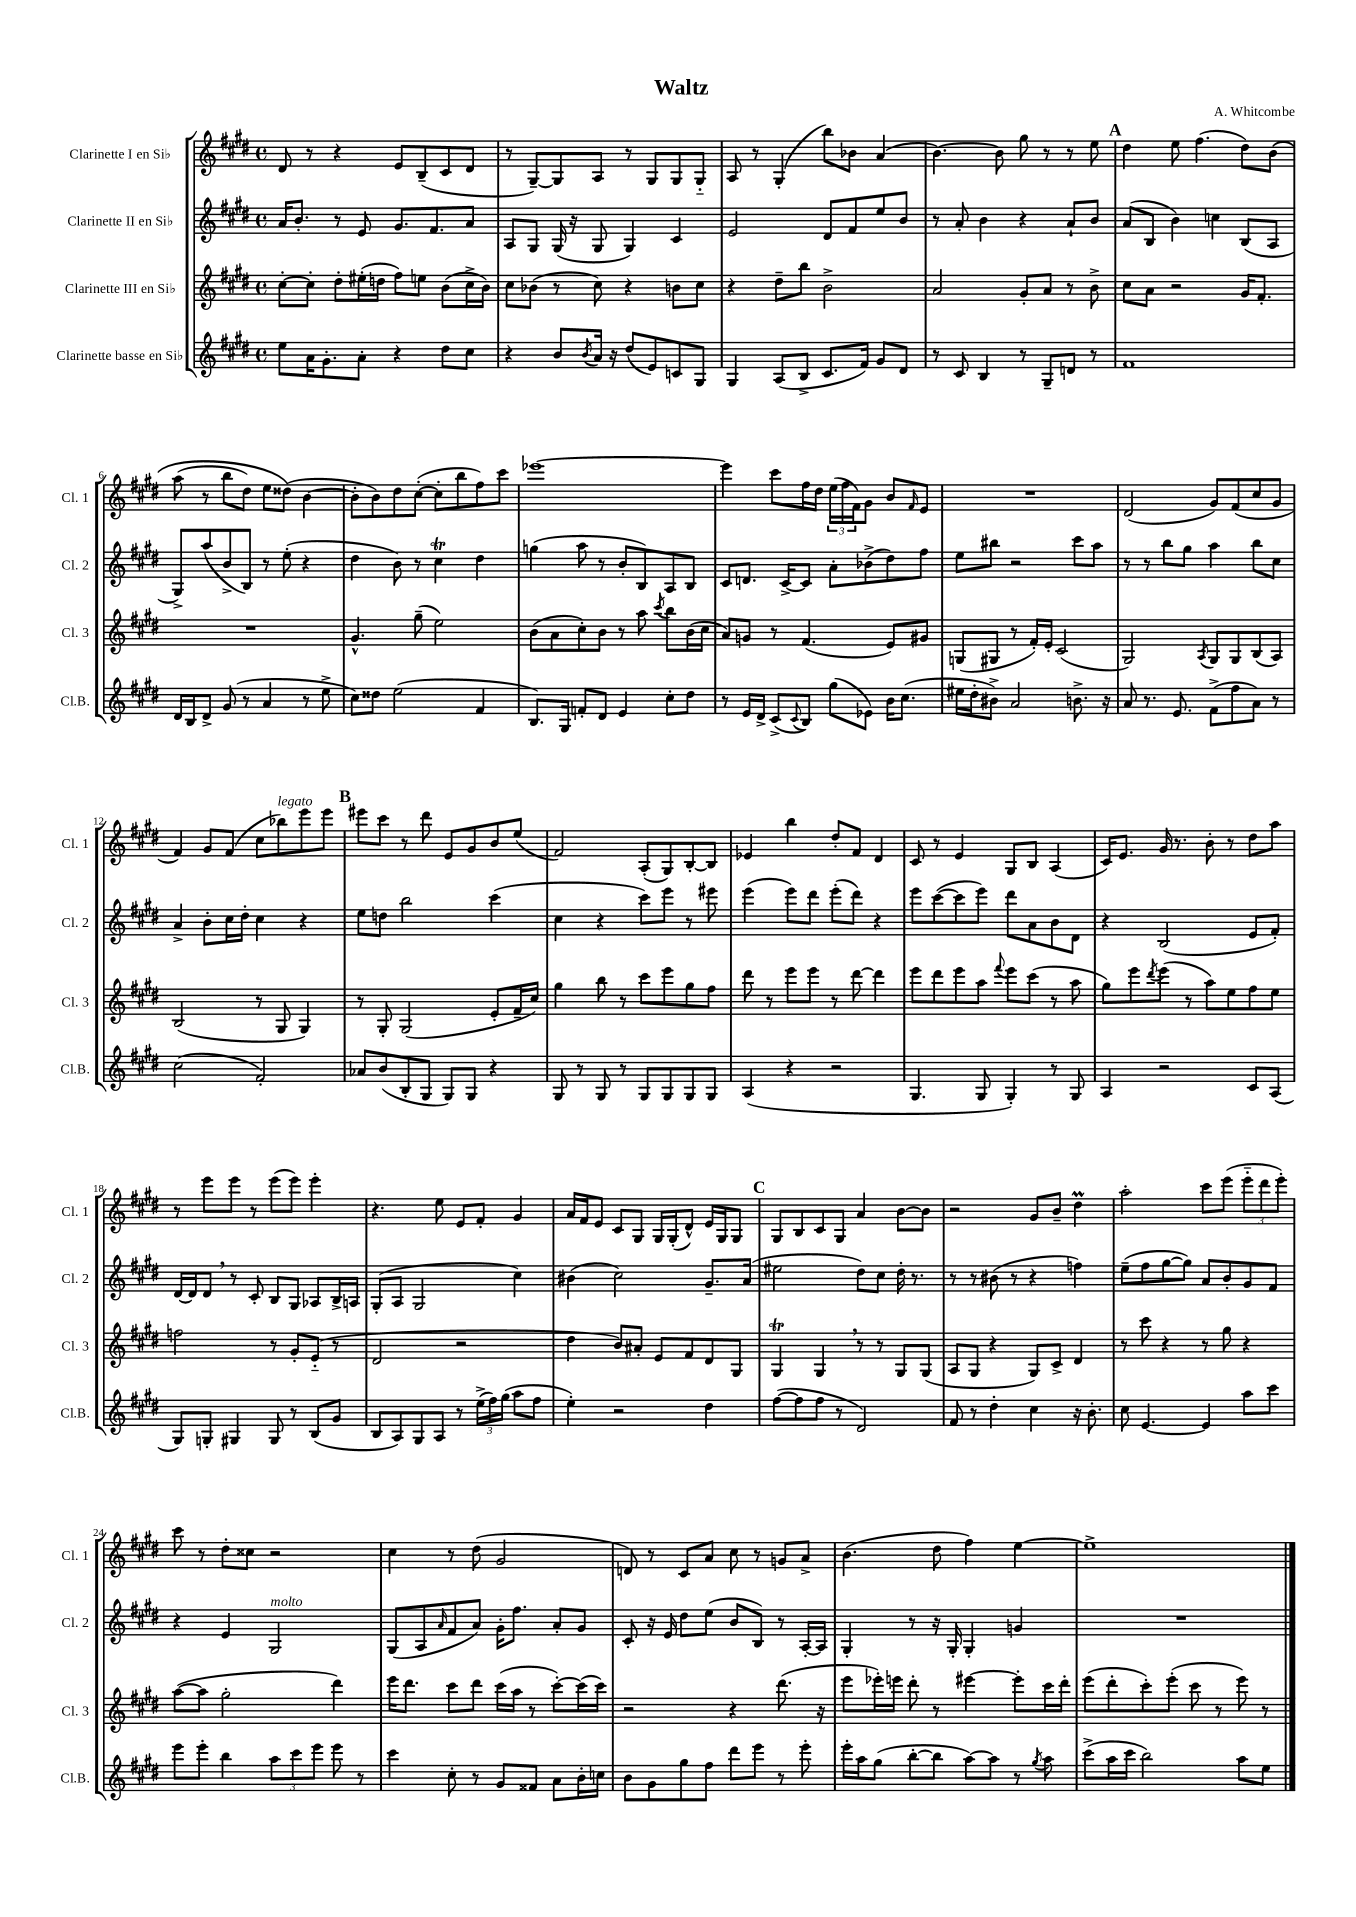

**kern	**kern	**kern	**kern
*staff4	*staff3	*staff2	*staff1
*clefG2	*clefG2	*clefG2	*clefG2
*k[f#c#g#d#]	*k[f#c#g#d#]	*k[f#c#g#d#]	*k[f#c#g#d#]
*M4/4	*M4/4	*M4/4	*M4/4
*met(c)	*met(c)	*met(c)	*met(c)
8ee	[8cc#'	16a	8d#
.	.	8.b'	.
16a	8cc#']	.	8r
8.g#'	.	.	.
.	8dd#'	8r	4r
8a'	(16ee#'	8e	.
.	16dd	.	.
4r	8ff#)	8.g#	8e
.	8ee	.	(8B~
.	.	8.f#	.
8dd#	(8b	.	8c#
8cc#	16cc#^	8a	8d#
.	16b)	.	.
=	=	=	=
4r	8cc#	8A	8r
.	(8b-	8G#	[8G#~)
8b	8r	(16G#	8G#]
.	.	16r	.
8qb	.	.	.
16a	8cc#)	8G#	8A
16r	.	.	.
(8dd#	4r	4G#)	8r
8e)	.	.	8G#
8c	8b	4c#	8G#
8G#	8cc#	.	8G#'~
=	=	=	=
4G#	4r	2e	8A
.	.	.	8r
(8A	8dd#~	.	(4G#'
8B^	8bb	.	.
8.c#	2b^	8d#	8bb)
.	.	8f#	8b-
16f#)	.	.	.
8g#	.	8ee	(4a
8d#	.	8b	.
=	=	=	=
8r	2a	8r	[4.b)
8c#	.	8a'	.
4B	.	4b	.
.	.	.	8b]
8r	8g#'	4r	8gg#
8G#~	8a	.	8r
8d	8r	8a`	8r
8r	8b^	8b	8ee
=	=	=	=
1f#	8cc#	(8a	4dd#
.	8a	8B	.
.	2r	4b)	8ee
.	.	.	(4.ff#
.	.	4cc	.
.	16g#	(8B	8dd#)
.	8.f#'	.	.
.	.	8A	&(8b
=	=	=	=
16d#	1r	8G#^)	(8aa
16B	.	.	.
8d#^	.	(8aa	8r
(8g#	.	8b^	8bb
8r	.	8B)	8dd#)
4a	.	8r	8ee
.	.	(8ee'	(8dd##&)
8r	.	4r	[4b
8ee^	.	.	.
=	=	=	=
8cc#)	4.g#^^	4dd#	8b']
8dd##	.	.	8b)
(2ee	.	8b)	8dd#
.	(8gg#~	8r	([8cc#'
.	2ee)	4cc#	8cc#']
.	.	.	8bb
4f#	.	4dd#	8ff#)
.	.	.	8ccc#
=	=	=	=
8.B)	(8b	(4gg	[1eee-
.	8a	.	.
16G#	.	.	.
8f'	8cc#')	8aa	.
8d#	8b	8r	.
4e	8r	8b'	.
.	8aa	8B)	.
.	8qccc#	.	.
8cc#'	8bb	8A	.
8dd#	(16b	8B	.
.	16cc#	.	.
=	=	=	=
8r	8a)	8c#	4eee-]
16e	8g	8.d	.
16d#^	.	.	.
(8c#^	8r	.	8ccc#
.	.	[16c#^	.
8qqc#	.	.	.
8B)	(4.f#	8c#]	16ff#
.	.	.	16dd#
(8gg#	.	8a'	(24ee
.	.	.	24ff#
.	.	.	24f#)
8e-)	.	(8b-^	8g#
16b	8e)	8dd#)	8b
(8.cc#	.	.	.
.	.	.	16qqf#
.	8g#	8ff#	8e
=	=	=	=
16ee#	(8G	8ee	1r
16dd#'	.	.	.
8b#^)	8G#	8bb#	.
2a	8r	2r	.
.	16f#')	.	.
.	16e'	.	.
.	(2c#	.	.
8.b^	.	8ccc#	.
.	.	8aa	.
16r	.	.	.
=	=	=	=
8a	2G#)	8r	(2d#
8.r	.	8r	.
.	.	8bb	.
8.e	.	.	.
.	.	8gg#	.
.	8qA	.	.
(8f#^	8G#	4aa	8g#)
8ff#	8G#	.	(8f#
8a)	(8B	8bb	8cc#
8r	8A)	8cc#	8g#
=	=	=	=
(2cc#	(2B	4a^	4f#)
.	.	8b'	8g#
.	.	16cc#	(8f#
.	.	16dd#'	.
2f#')	8r	4cc#	8cc#
.	8G#	.	8bb-)
.	4G#)	4r	8eee
.	.	.	8eee
=	=	=	=
8a-	8r	8ee	8eee#
(8b	8G#'	8dd	8ccc#
8B'	(2G#	2bb	8r
8G#	.	.	8ddd#
8G#)	.	.	8e
8G#	.	.	8g#
4r	8e'	(4ccc#	8b
.	16f#~	.	(8ee
.	16cc#)	.	.
=	=	=	=
8G#	4gg#	4cc#	2f#)
8r	.	.	.
8G#	8bb	4r	.
8r	8r	.	.
8G#	8ccc#	8ccc#)	(8A'
8G#	8eee	8eee	8G#)
8G#	8gg#	8r	[8B'
8G#	8ff#	8eee#	8B]
=	=	=	=
(4A	8ddd#	(4eee	4e-
.	8r	.	.
4r	8eee	8eee)	4bb
.	8eee	8ddd#	.
2r	8r	(8eee'	8dd#'
.	[8ddd#	8ddd#)	8f#
.	4ddd#]	4r	4d#
=	=	=	=
4.G#	8eee	8eee	8c#
.	8ddd#	([8ccc#	8r
.	8eee	8ccc#]	4e
8G#	8aa	8eee)	.
.	8qqfff#	.	.
4G#')	8eee	8ddd#	8G#
.	(8ccc#	8a	8B
8r	8r	8b	(4A
8G#	8aa	8d#	.
=	=	=	=
4A	8gg#)	4r	16c#)
.	.	.	8.e
.	8eee	.	.
.	8qddd#	.	.
2r	(8eee	(2B	16g#
.	.	.	8.r
.	8r	.	.
.	8aa)	.	8b'
.	8ee	.	8r
8c#	8ff#	8e	8dd#
(8A	8ee	8f#')	8aa
=	=	=	=
8G#)	2ff	[16d#	8r
.	.	16d#]	.
8G'	.	8d#	8eee
4G#	.	8r	8eee
.	.	8c#'	8r
8G#	8r	8B	(8eee
8r	8g#'	8G#	8eee)
(8B	(8e'~	8A-	4eee'
8g#	8r	16B^	.
.	.	16A	.
=	=	=	=
8B	2d#	(8G#'	4.r
8A)	.	8A	.
8G#	.	2G#	.
8A	.	.	8ee
8r	2r	.	8e
(24ee^	.	.	8f#'
24ff#)	.	.	.
(24gg#	.	.	.
8aa	.	4cc#)	4g#
8ff#	.	.	.
=	=	=	=
4ee')	4dd#	(4b#	16a
.	.	.	16f#
.	.	.	8e
2r	8b)	2cc#)	8c#
.	8a#'	.	8G#
.	8e	.	16G#
.	.	.	(16G#'
.	8f#	.	8d#^^)
4dd#	8d#	8.g#~	16e
.	.	.	16G#
.	8G#	.	8G#
.	.	(16a	.
=	=	=	=
([8ff#	4G#	2ee#	8G#
8ff#]	.	.	8B
8ff#	4G#	.	8c#
8r	.	.	8G#
2d#)	8r	8dd#)	4a
.	8r	8cc#	.
.	8G#	16dd#'	[8b
.	.	8.r	.
.	(8G#	.	8b]
=	=	=	=
8f#	8A	8r	2r
8r	8G#	8r	.
4dd#'	4r	(8b#	.
.	.	8r	.
4cc#	8G#)	4r	8g#
.	8c#^	.	8b~
16r	4d#	4ff)	4dd#
8.b'	.	.	.
=	=	=	=
8cc#	8r	(8ee~	2aa'
[4.e	8ccc#	8ff#	.
.	4r	[8gg#	.
.	.	8gg#])	.
4e]	8r	8a	8ccc#
.	8gg#	8b'	(8eee
8aa	4r	8g#	12eee'~
.	.	.	12ddd#
8ccc#	.	8f#	.
.	.	.	12eee')
=	=	=	=
8eee	([8aa	4r	8ccc#
8eee'	8aa]	.	8r
4bb	2gg#'	4e	8dd#'
.	.	.	8cc##
12aa	.	2G#	2r
12ccc#	.	.	.
12eee	.	.	.
8eee	4ddd#)	.	.
8r	.	.	.
=	=	=	=
4ccc#	16eee	(8G#	4cc#
.	8.ddd#	.	.
.	.	8A	.
.	.	16qqa	.
8cc#'	8ccc#	8f#	8r
8r	8ddd#	8a)	(8dd#
8g#	(16ccc#	16g#'	2g#
.	16aa	8.ff#	.
8f##	8r	.	.
8a	[8ccc#')	8a'	.
16b'	(16ccc#]	8g#	.
16cc	16ccc#)	.	.
=	=	=	=
8b	2r	8c#'	8d)
8g#	.	16r	8r
.	.	16e	.
8gg#	.	8dd#	8c#
8ff#	.	(8ee	8a
8ddd#	4r	8b	8cc#
8eee	.	8B)	8r
8r	(8.ddd#	8r	8g
8eee'	.	[16A'	8a^
.	16r	16A]	.
=	=	=	=
16eee'	8eee	4G#'	(4.b
16aa	.	.	.
(8gg#	16eee-')	.	.
.	16eee	.	.
[8bb'	8ddd#'	8r	.
8bb]	8r	16r	8dd#
.	.	16G#'	.
[8aa)	[4eee#	4G#'	4ff#)
8aa]	.	.	.
8r	8eee#']	4g	[4ee
8qgg#	.	.	.
8aa	16ccc#	.	.
.	16ddd#'	.	.
=	=	=	=
(8ccc#^	(8eee	1r	1ee^]
16aa	8ddd#'	.	.
16ccc#	.	.	.
2bb)	8ccc#')	.	.
.	(8eee'	.	.
.	8ccc#	.	.
.	8r	.	.
8aa	8eee)	.	.
8ee	8r	.	.
==	==	==	==
*-	*-	*-	*-
